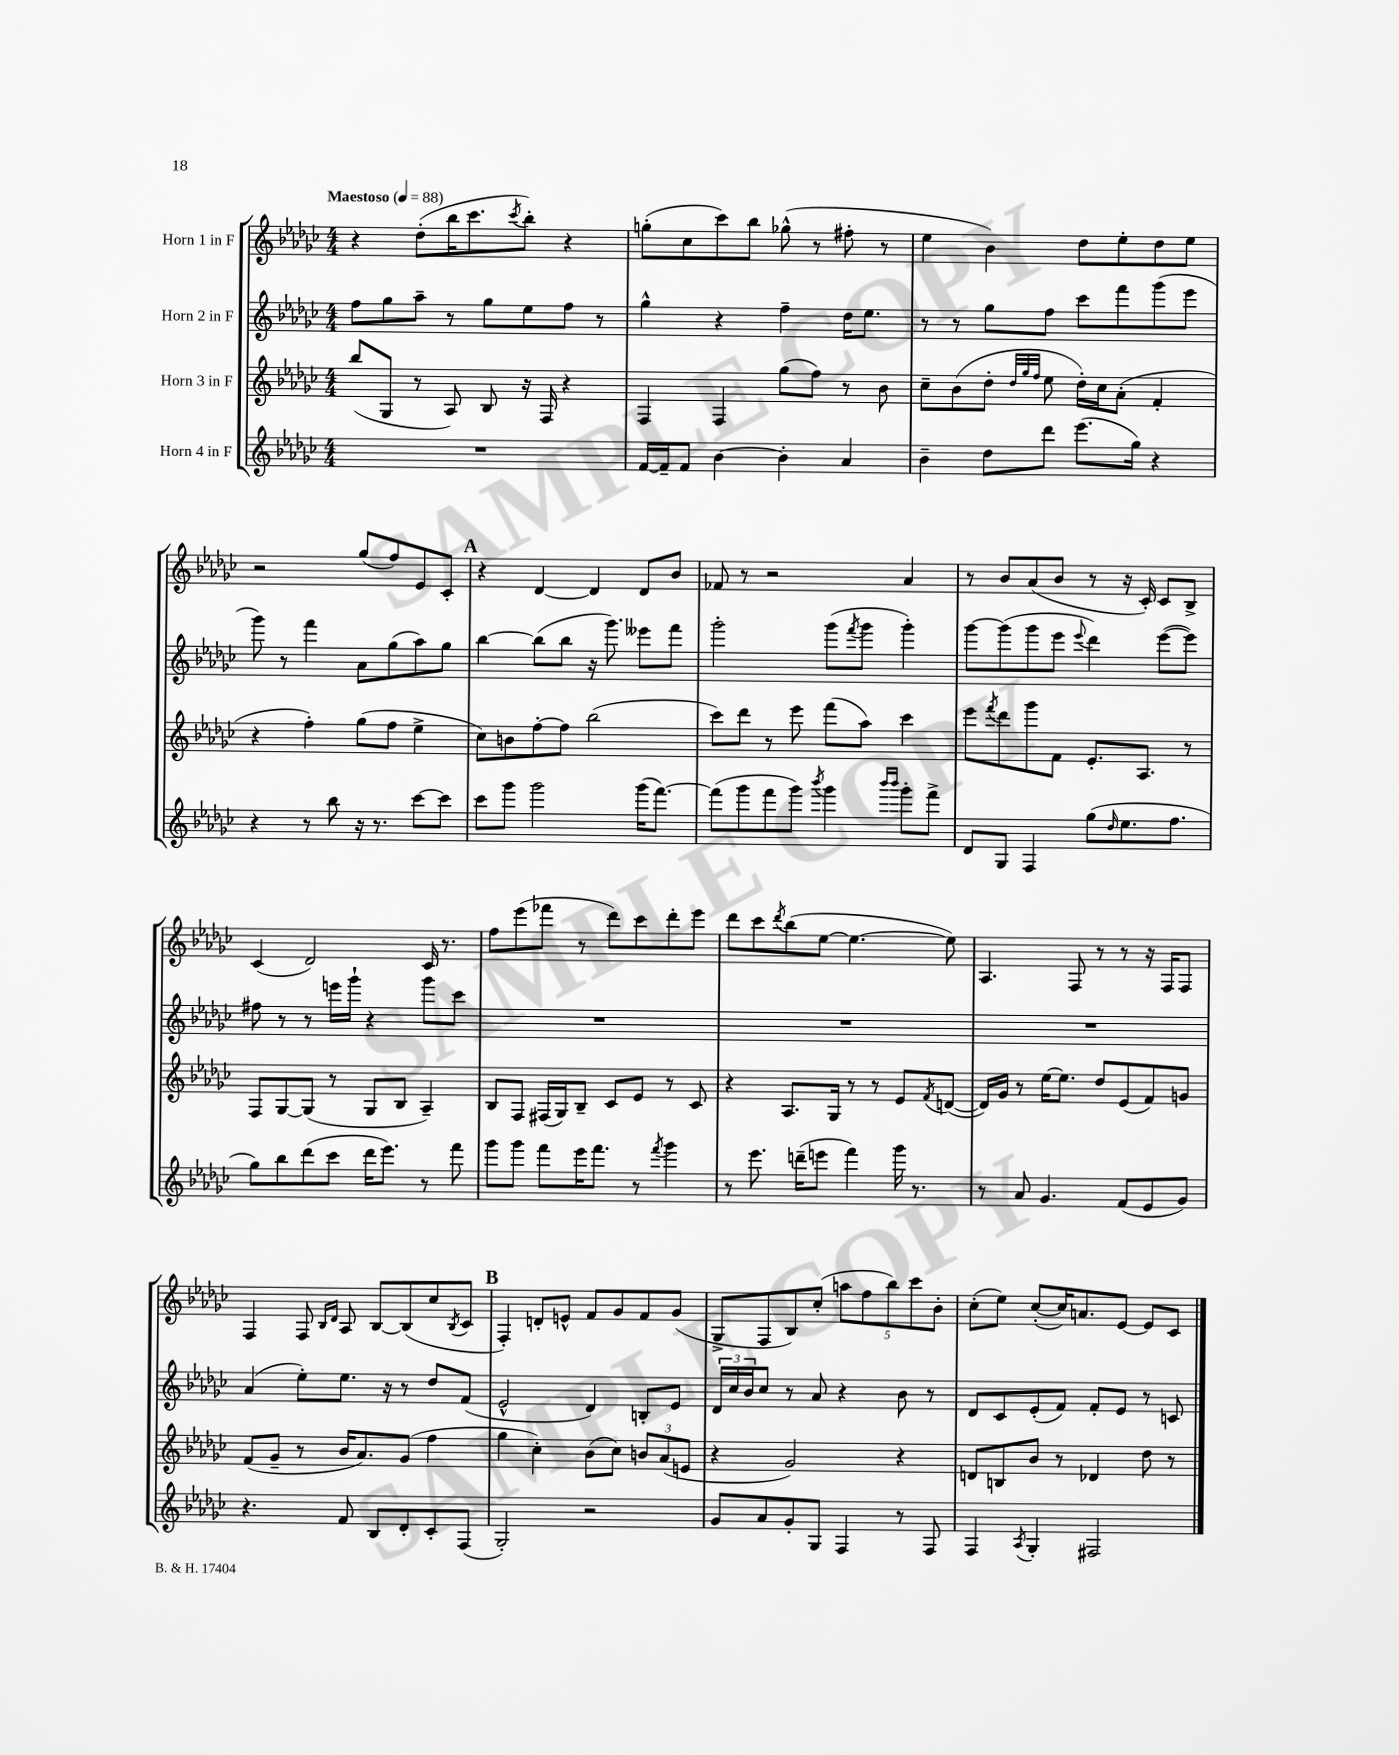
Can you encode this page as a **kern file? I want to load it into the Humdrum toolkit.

**kern	**kern	**kern	**kern
*staff4	*staff3	*staff2	*staff1
*clefG2	*clefG2	*clefG2	*clefG2
*k[b-e-a-d-g-c-]	*k[b-e-a-d-g-c-]	*k[b-e-a-d-g-c-]	*k[b-e-a-d-g-c-]
*M4/4	*M4/4	*M4/4	*M4/4
*MM88	*MM88	*MM88	*MM88
1r	(8bb-/L	8ff\L	4r
.	8G-/J	8gg-\	.
.	8r	8aa-~\J	(8dd-'\L
.	8A-/)	8r	16bb-\K
.	.	.	8.ccc-\
.	8B-/	8gg-\L	.
.	.	.	8qccc-/
.	16r	8ee-\	8bb-'\J)
.	16F/	.	.
.	4r	8ff\J	4r
.	.	8r	.
=	=	=	=
[16f/LL	4F/	4gg-^^\	(8gg'\L
16f~/]J	.	.	.
8f/J	.	.	8cc-\
[4b-\	4F/	4r	8ccc-\)
.	.	.	8bb-\J
4b-'\]	(8gg-\L	4ff~\	(8gg-^^\
.	8ff\J)	.	8r
4a-/	8r	16dd-\LK	8ff#'\
.	.	8.ee-\J	.
.	8b-\	.	8r
=	=	=	=
4b-~\	8cc-~\L	8r	4ee-\
.	(8b-\	8r	.
8dd-\L	8dd-'\J	8gg-\L	4b-\)
.	32qqdd-/LLL	.	.
.	32qqgg-/	.	.
.	32qqff/JJJ	.	.
8ddd-\J	8ee-\	8ff\J	.
(8.eee-\L	16dd-'\LL)	8ccc-\L	8dd-\L
.	16cc-\J	.	.
.	(8a-'\J	8fff\	8ee-'\
16gg-\Jk)	.	.	.
4r	4f'/	(8ggg-\	8dd-\
.	.	8eee-\J	8ee-\J
=	=	=	=
4r	4r	8ggg-\)	2r
.	.	8r	.
8r	4ff'\)	4fff\	.
8bb-\	.	.	.
16r	(8gg-\L	8a-\L	(8gg-/L
8.r	.	.	.
.	8ff\J	(8gg-\	8ff/)
[8ccc-\L	4ee-^\	8aa-\)	8e-/
8ccc-\]J	.	8gg-\J	8c-'/J
=	=	=	=
8ccc-\L	8cc-\L)	[4bb-\	4r
8ggg-\J	8b\	.	.
2ggg-\	[8ff'\	(8bb-\]L	[4d-/
.	8ff\]J	8bb-\J	.
.	(2bb-\	16r	4d-/]
.	.	8.ggg-\)	.
(16ggg-\LK	.	8eee--\L	8d-/L
[8.fff\J)	.	.	.
.	.	8fff\J	8b-/J
=	=	=	=
(8fff\]L	8ccc-\L)	2ggg-'\	8f-/
8ggg-\	8ddd-\J	.	8r
8fff\	8r	.	2r
8ggg-\J)	8eee-\	.	.
8qbbb-/	.	.	.
4ggg-\	(8fff\L	(8ggg-\L	.
.	.	8qfff/	.
.	8aa-\J)	8ggg-\J	.
16qqbbb-/LL	.	.	.
16qqbbb-/JJ	.	.	.
8ggg-'\L	4ccc-\	4ggg-'\)	4a-/
8fff^\J	.	.	.
=	=	=	=
8d-/L	8eee-\L	[8ggg-\L	8r
.	8qfff/	.	.
8G-/J	8ddd-\	(8ggg-\]	8b-/L
4F/	8ggg-\	8ggg-\	(8a-/
.	8f\J	8eee-\J	8b-/J
.	.	8qqeee-/	.
(8gg-\L	8.e-'/L	4ddd-\)	8r
16qqdd-/	.	.	.
8.ee-\	.	.	16r
.	8.A-/J	.	16c-'/)
.	.	([8eee-\L	8c-/L
8.ff\J	.	.	.
.	8r	8eee-\]J)	8B-^/J
=	=	=	=
8gg-\L)	8F/L	8ff#\	(4c-/
8bb-\	[8G-/	8r	.
(8ddd-\	(8G-/]J	8r	2d-/)
8ccc-\J	8r	16eee\LL	.
.	.	16ggg-`\JJ	.
16ddd-\LK	8G-/L	4r	.
8.eee-\J)	.	.	.
.	8B-/J	.	.
8r	4A-~/)	8ggg-\L	16c-/
.	.	.	8.r
8fff\	.	8ccc-\J	.
=	=	=	=
8ggg-\L	8B-/L	1r	8ff\L
8ggg-\J	8F/J	.	(8eee-\
8fff\L	(16F#/LL	.	8fff-\J
.	16G-/J)	.	.
16eee-\K	8B-~/J	.	8r
8.fff\J	.	.	.
.	8c-/L	.	8ddd-\L)
8r	8e-/J	.	8ccc-\
8qfff/	.	.	.
4ggg-\	8r	.	8ddd-'\
.	8c-/	.	8eee-\J
=	=	=	=
8r	4r	1r	8ddd-\L
8.eee-\	.	.	8ccc-\
.	.	.	8qddd-/
.	8.A-/L	.	(8bb-\
(16ddd~\LK	.	.	.
8eee\J	.	.	[8ee-\J
.	16G-/Jk	.	.
4fff\)	8r	.	4.ee-\_
.	8r	.	.
16ggg-\	8e-/L	.	.
8.r	.	.	.
.	8qf/	.	.
.	([8d/J	.	8ee-\])
=	=	=	=
8r	16d/]LL)	1r	4.A-/
.	16g-/JJ	.	.
8a-/	8r	.	.
4.g-/	[16ee-\LK	.	.
.	8.ee-\]J	.	.
.	.	.	8F/
.	8dd-/L	.	8r
(8f/L	(8e-/	.	8r
8e-/	8f/)	.	16r
.	.	.	16F/LK
8g-/J)	8g/J	.	8F/J
=	=	=	=
4.r	(8f/L	(4a-/	4F/
.	8g-~/J	.	.
.	8r	8ee-'\L)	8F/
.	.	.	16qqB-/LL
.	.	.	16qqd-/JJ
8f/	16b-/LK	8.ee-\J	8A-/
.	8.a-/)	.	.
8B-/L	.	.	[8B-/L
.	.	16r	.
8d-'/	(8g-/J	8r	(8B-/]
8c-'/	4ff\	8dd-/L	8cc-/
.	.	.	8qB-/
(8F/J	.	(8f/J	8c-/J
=	=	=	=
2G-'/)	4gg-\	2e-^^/	4F'/)
.	4cc-'\)	.	8d'/L
.	.	.	8e^^/J
2r	(8b-\L	4d-/)	8f/L
.	8cc-\J)	.	8g-/
.	12b/L	8B'/L	8f/
.	(12a-/	.	.
.	.	8e-/J	(8g-/J
.	12e/J	.	.
=	=	=	=
8g-/L	4r	24d-/LL	8G-^/L
.	.	24cc-/	.
.	.	24b-/J	.
8a-/	.	8cc-/J	8F/
8g-'/	2g-/)	8r	8B-/)
8G-/J	.	8a-/	(8cc-'/J
4F/	.	4r	10aa\L
.	.	.	10ff\
.	.	.	10bb-\)
8r	4r	8b-\	.
.	.	.	10ccc-\
8F/	.	8r	.
.	.	.	10b-'\J
=	=	=	=
4F/	8d/L	8d-/L	(8cc-'\L
.	8B/	8c-/	8ee-\J)
8qA-/	.	.	.
4G-'/	8b-/J	(8e-'/	([8cc-'/L
.	8r	8f/J)	16cc-/]K)
.	.	.	8.a/
2F#/	4d-/	8f'/L	.
.	.	8e-/J	[8e-/J
.	8dd-\	8r	8e-/]L
.	8r	8c/	8c-/J
==	==	==	==
*-	*-	*-	*-
